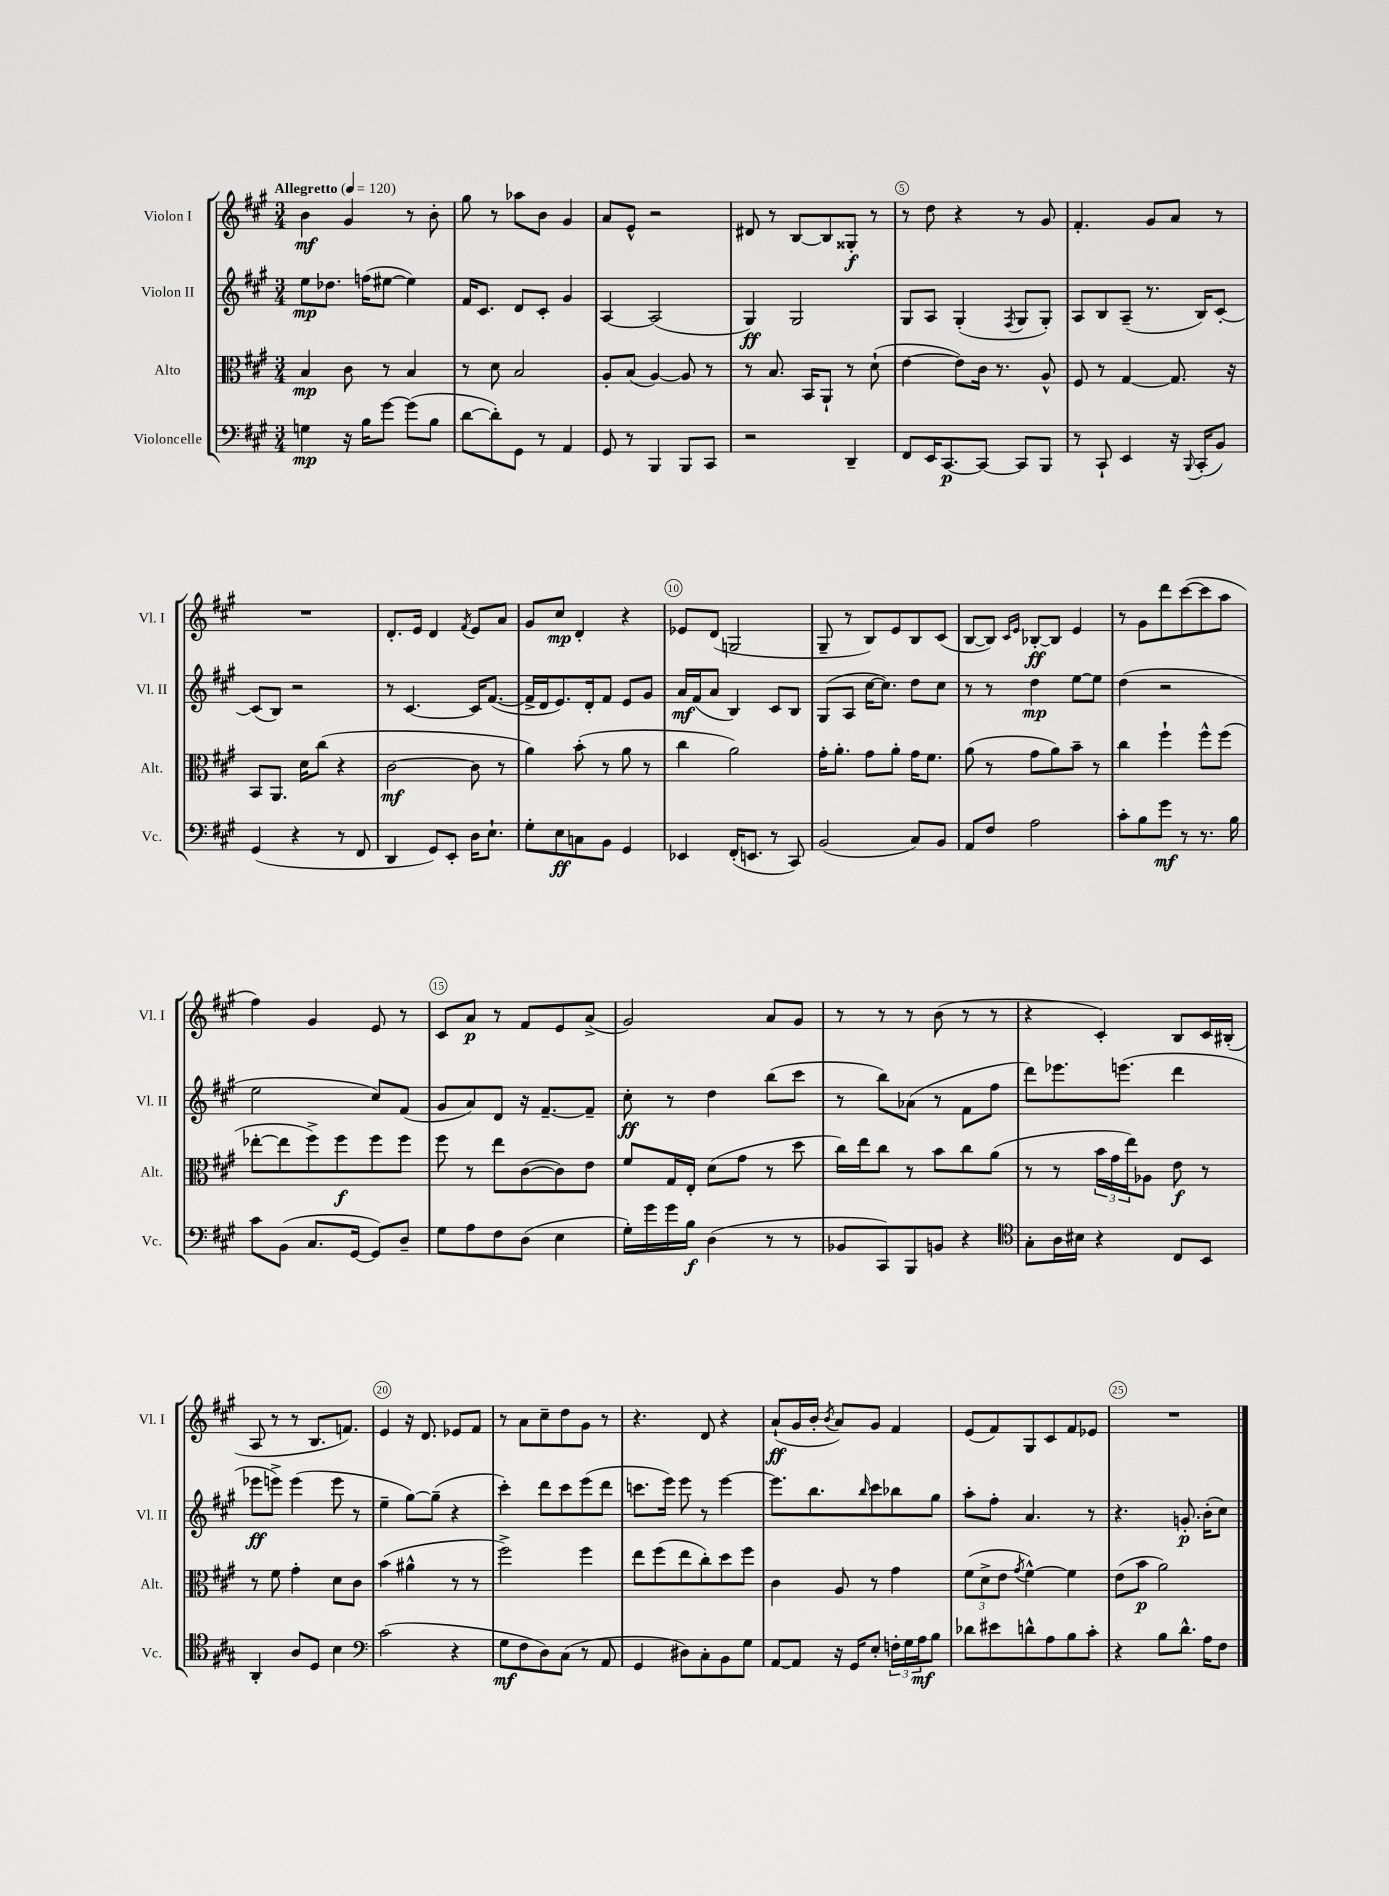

**kern	**kern	**kern	**kern
*staff4	*staff3	*staff2	*staff1
*clefF4	*clefC3	*clefG2	*clefG2
*k[f#c#g#]	*k[f#c#g#]	*k[f#c#g#]	*k[f#c#g#]
*M3/4	*M3/4	*M3/4	*M3/4
*MM120	*MM120	*MM120	*MM120
4G	4B	8ee	4b
.	.	8.dd-	.
16r	8c#	.	4g#
16B	.	(16ff	.
[8g#	8r	[8ee#	.
(8g#]	4B	4ee#])	8r
8B	.	.	8b'
=	=	=	=
[8d	8r	16f#	8gg#
.	.	8.c#	.
8d'])	8d	.	8r
8GG#	2B	8d	8aa-
8r	.	8c#'	8b
4AA	.	4g#	4g#
=	=	=	=
8GG#	8A'	[4A	8a
8r	(8B	.	8e^^
4BBB	[4A)	(2A]	2r
8BBB	8A]	.	.
8CC#	8r	.	.
=	=	=	=
2r	8r	4G#)	8d#
.	8.B	.	8r
.	.	2G#	[8B
.	16BB	.	.
.	8AA`	.	8B]
4DD~	8r	.	8G##'
.	(8d`	.	8r
=	=	=	=
8FF#	[4e	8G#	8r
16EE	.	8A	8dd
[8.CC#	.	.	.
.	8e])	(4G#'	4r
8CC#_	16c#	.	.
.	8.r	.	.
.	.	8qF#	.
8CC#]	.	8G#	8r
8BBB	8A^^	8G#')	8g#
=	=	=	=
8r	8F#	8A	4.f#'
8CC#`	8r	8B	.
4EE	[4G#	(8A~	.
.	.	8.r	8g#
16r	8.G#]	.	8a
8qqBBB	.	.	.
(16CC#'	.	16B)	.
8BB)	.	[8c#'	8r
.	16r	.	.
=	=	=	=
(4GG#	8BB	(8c#]	2.r
.	8.AA	8B)	.
4r	.	2r	.
.	16d	.	.
.	(8cc#	.	.
8r	4r	.	.
8FF#	.	.	.
=	=	=	=
4DD	[2c#	8r	8.d'
.	.	[4.c#	.
.	.	.	16e
8GG#)	.	.	4d
8EE'	.	.	.
.	.	.	8qf#
16D	8c#]	16c#]	8e
8.E`	.	([8.f#	.
.	8r	.	8a
=	=	=	=
8G#'	4a)	16f#^]	8g#
.	.	16d	.
8E	.	8.e)	8cc#
8C	(8b'	.	4d'
.	.	16d'	.
8BB	8r	8f#	.
4GG#	8a	8e	4r
.	8r	8g#	.
=	=	=	=
4EE-	4cc#	16a	8e-
.	.	(16f#	.
.	.	8a	(8d
(16FF#'	2a)	4B)	2G
8.EE	.	.	.
8r	.	8c#	.
8CC#)	.	8B	.
=	=	=	=
(2BB	16g#'	(8G#	8G#~
.	8.a'	.	.
.	.	8A	8r
.	8g#	[16cc#	8B)
.	.	8.cc#])	.
.	8a'	.	8e
8C#)	16g#	8dd	8B
.	8.f#	.	.
8BB	.	8cc#	(8c#
=	=	=	=
8AA	(8a	8r	[8B
8F#	8r	8r	8B])
.	.	.	16qqc#
.	.	.	16qqe
2A	8g#	4dd	[8B-'
.	8a)	.	8B-]
.	8b~	[8ee	4e
.	8r	8ee]	.
=	=	=	=
8c#'	4cc#	(4dd	8r
8B	.	.	8g#
8g#	4ff#`	2r	8ddd
8r	.	.	([8ccc#
8.r	8ff#^^	.	8ccc#]
.	(8ff#	.	8aa
16B	.	.	.
=	=	=	=
8c#	[8ee-'	2ee	4ff#)
(8BB	8ee-]	.	.
8.C#	8ff#^)	.	4g#
.	8ff#	.	.
[16GG#	.	.	.
8GG#])	8ff#	8cc#)	8e
8D~	8ff#	(8f#	8r
=	=	=	=
8G#	8ff#	8g#	8c#
8A	8r	8a)	8a
8F#	8ee	8d	8r
(8D	([8c#	16r	8f#
.	.	[8.f#~	.
4E	8c#])	.	8e
.	8e	8f#~]	(8a^
=	=	=	=
16G#')	8f#	8cc#'	2g#)
16g#	.	.	.
16g#	16G#	8r	.
16B	16E'	.	.
(4D	(8d	4dd	.
.	8g#	.	.
8r	8r	(8bb	8a
8r	8dd	8ccc#	8g#
=	=	=	=
8BB-	16cc#)	8r	8r
.	16ee	.	.
8CC#)	8cc#	8bb)	8r
8BBB	8r	(8a-	8r
8BB	8b	8r	(8b
4r	8cc#	8f#	8r
.	(8a	8ff#	8r
=	=	=	=
*clefC4	*	*	*
8G#'	8r	8ddd)	4r
16A	8r	8.eee-	.
16B#	.	.	.
4r	24b	.	4c#')
.	24g#	.	.
.	.	(8.eee	.
.	24ee)	.	.
.	8A-	.	.
8C#	8e	4ddd	8B
8BB	8r	.	16c#
.	.	.	(16B#'
=	=	=	=
4AA'	8r	8eee-	8A
.	8f#	8eee^)	8r
8A	4g#'	(4eee	8r
8D	.	.	8.B
4B	8d	8eee	.
.	.	.	8.f)
.	8c#	8r	.
=	=	=	=
*clefF4	*	*	*
(2c#	(4b	4ee~	4e
.	4a#^^	[8gg#)	16r
.	.	.	8.d
.	.	(8gg#~]	.
4r	8r	4r	8e-
.	8r	.	8f#
=	=	=	=
8G#	2ff#^)	4ccc#')	8r
8F#	.	.	8a
8D)	.	8ddd	8cc#~
(8C#	.	8ccc#	8dd
8r	4ff#	(8eee	8g#
8AA	.	8ddd	8r
=	=	=	=
4GG#	8ee	8.ccc	4.r
.	(8ff#	.	.
.	.	16eee)	.
8D#)	8ee	8eee	.
8C#'	8cc#')	8r	8d
8BB	8dd	[4eee	4r
8G#	8ff#	.	.
=	=	=	=
[8AA	4c#	8.eee]	(8a`
8AA]	.	.	16g#
.	.	8.bb	16b'
.	.	.	8qb
16r	8A	.	8a)
16GG#	.	.	.
.	.	16qqbb	.
8E'	8r	8ccc#	8g#
24F'	4g#	8bb-	4f#
24G#	.	.	.
24A	.	.	.
8B	.	8gg#	.
=	=	=	=
8d-	(12f#	8aa'	(8e
.	12d^	.	.
8e#	.	8ff#'	8f#)
.	12e	.	.
.	8qg#	.	.
8d^^	[4f#^^)	4.a	8G#
8A	.	.	8c#
8B	4f#]	.	8f#
8c#'	.	8r	8e-
=	=	=	=
4r	(8e	4.r	2.r
.	8b	.	.
8B	2a)	.	.
8.d^^	.	8.g'	.
16A	.	(16b'	.
8F#	.	8cc#)	.
==	==	==	==
*-	*-	*-	*-
